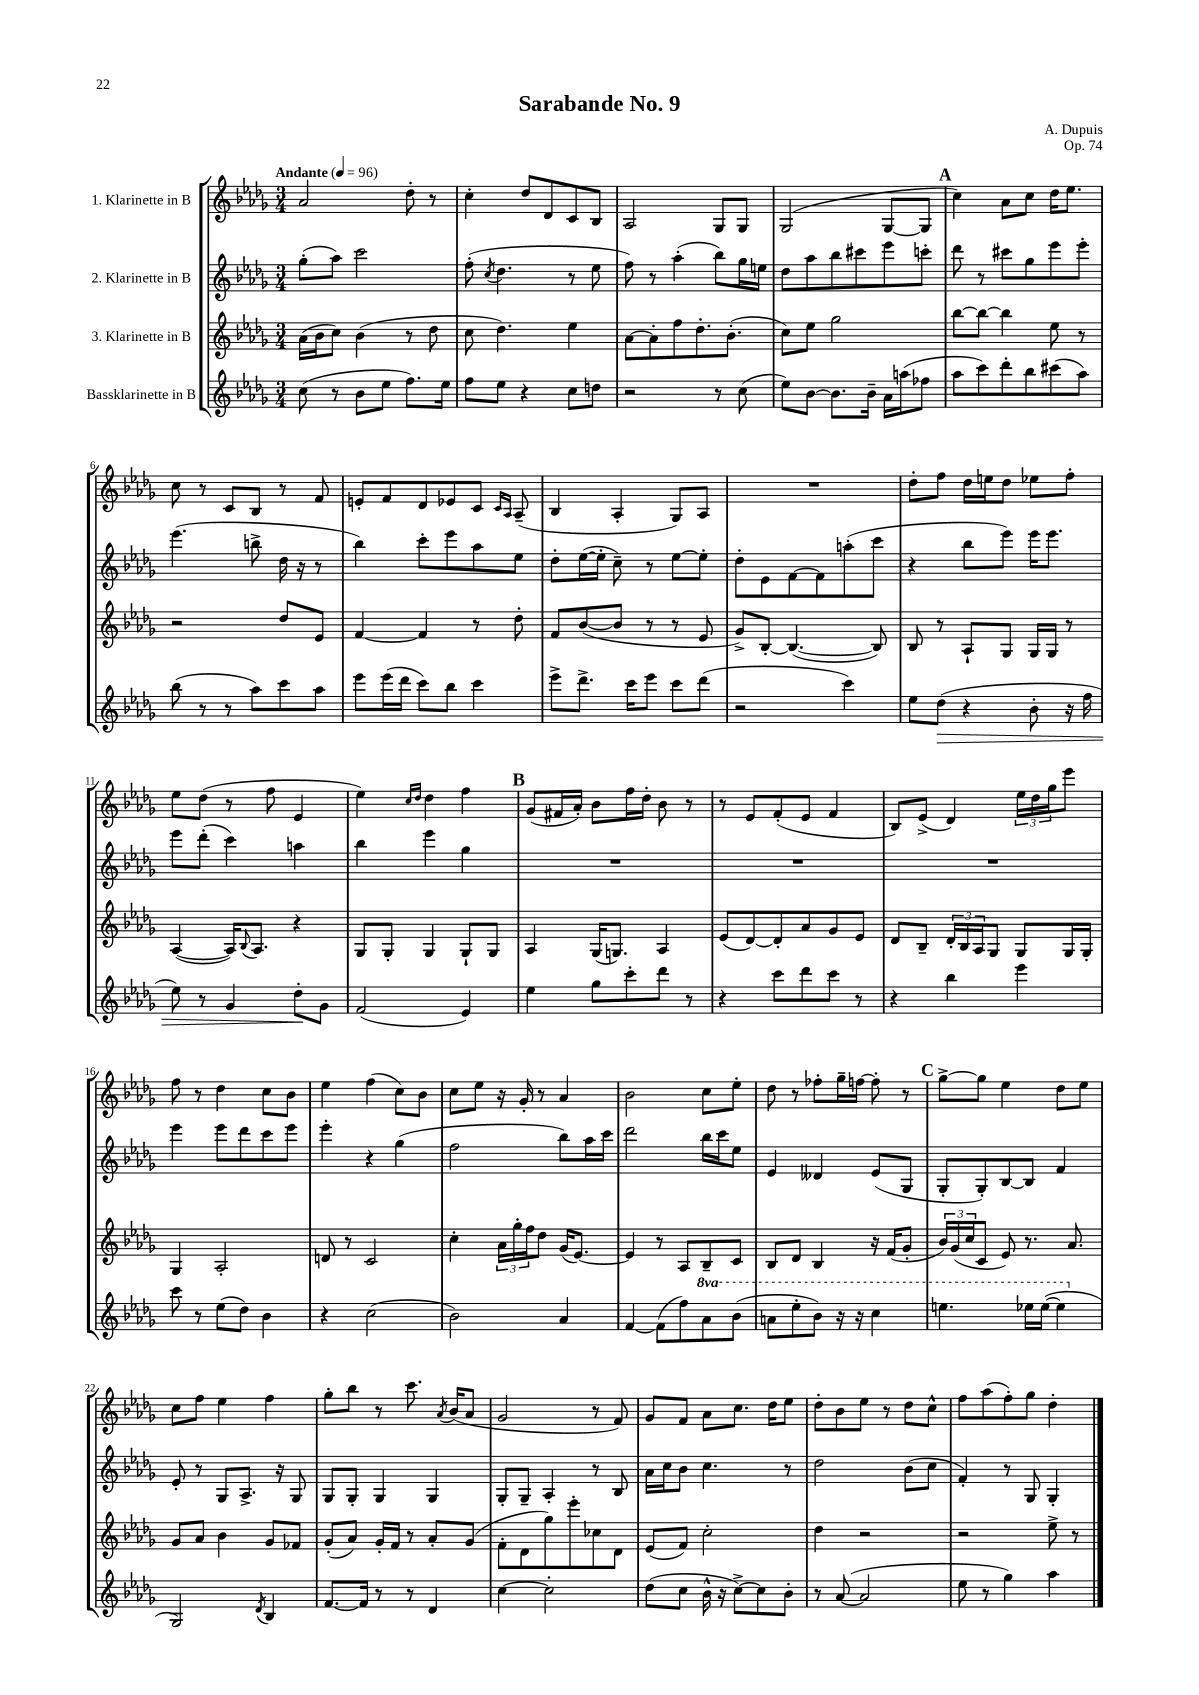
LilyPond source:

\header { title = "Sarabande No. 9" composer = "A. Dupuis" opus = "Op. 74" }
<<
\new StaffGroup <<
\new Staff = "s0" \with { instrumentName = "1. Klarinette in B" } {
    \clef treble \key des \major \numericTimeSignature \time 3/4 \tempo "Andante" 4 = 96
    aes'2 des''8-. r8 |
    c''4-. des''8 des'8 c'8 bes8 |
    aes2 ges8 ges8 |
    ges2( ges8~ ges8 |
    \mark \markup { \bold "A" } c''4) aes'8 c''8 des''16 ees''8. |
    c''8 r8 c'8 bes8 r8 f'8 |
    e'8-. f'8 des'8 ees'8 c'8 \grace { c'16 aes16 } aes8--( |
    bes4 aes4-. ges8) aes8 |
    R2. |
    des''8-. f''8 des''16 e''16 des''8 ees''8 f''8-. |
    ees''8 des''8( r8 f''8 ees'4 |
    ees''4) \grace { c''16 des''16 } des''4 f''4 |
    \mark \markup { \bold "B" } ges'8( fis'16 aes'16-.) bes'8 f''16 des''16-. bes'8 r8 |
    r8 ees'8 f'8-.( ees'8 f'4 |
    bes8) ees'8->( des'4) \tuplet 3/2 { ees''16 des''16 ges''16 } ees'''8 |
    f''8 r8 des''4 c''8 bes'8 |
    ees''4 f''4( c''8) bes'8 |
    c''8 ees''8 r16 ges'16-. r8 aes'4 |
    bes'2 c''8 ees''8-. |
    des''8 r8 fes''8-. ges''16-- f''16~ f''8-. r8 |
    \mark \markup { \bold "C" } ges''8~-> ges''8 ees''4 des''8 ees''8 |
    c''8 f''8 ees''4 f''4 |
    ges''8-. bes''8 r8 c'''8. \acciaccatura { aes'8 } bes'16( aes'8 |
    ges'2 r8 f'8) |
    ges'8 f'8 aes'8 c''8. des''16 ees''8 |
    des''8-. bes'8 ees''8 r8 des''8 c''8-^ |
    f''8 aes''8( f''8-.) ges''8 des''4-. \bar "|." |
}
\new Staff = "s1" \with { instrumentName = "2. Klarinette in B" } {
    \clef treble \key des \major \numericTimeSignature \time 3/4
    ges''8-.( aes''8) c'''2 |
    f''8-.( \acciaccatura { c''8 } des''4. r8 ees''8 |
    f''8) r8 aes''4-.( bes''8) ges''16 e''16 |
    des''8 aes''8 bes''8 cis'''8 ees'''8 c'''8-. |
    \mark \markup { \bold "A" } des'''8 r8 cis'''8 ges''8 ees'''8 ees'''8-. |
    ees'''4.( b''8-> des''16 r16 r8 |
    bes''4) c'''8-. ees'''8 aes''8 ees''8 |
    des''8-. ees''16~( ees''16-. c''8--) r8 ees''8~ ees''8-. |
    des''8-. ees'8 f'8~ f'8 a''8-.( c'''8 |
    r4 bes''8 ees'''8) ees'''16 ees'''8. |
    ees'''8 des'''8-.( c'''4) a''4 |
    bes''4 ees'''4 ges''4 |
    \mark \markup { \bold "B" } R2. |
    R2. |
    R2. |
    ees'''4 ees'''8 des'''8 c'''8 ees'''8 |
    ees'''4-. r4 ges''4( |
    f''2 bes''8) aes''16 c'''16 |
    des'''2 bes''16 c'''16 ees''8 |
    ees'4 deses'4 ees'8( ges8 |
    \mark \markup { \bold "C" } ges8-. ges8-.) bes8~ bes8 f'4 |
    ees'8-. r8 ges8 aes8.-> r16 ges8 |
    ges8 ges8-. ges4 ges4 |
    ges8-. ges8-- aes4-. r8 bes8 |
    aes'16 c''16 bes'8 c''4. r8 |
    des''2 bes'8( c''8 |
    f'4-.) r8 ges8 ges4-. \bar "|." |
}
\new Staff = "s2" \with { instrumentName = "3. Klarinette in B" } {
    \clef treble \key des \major \numericTimeSignature \time 3/4
    aes'16( bes'16 c''8) bes'4( r8 des''8 |
    c''8 des''4.) ees''4 |
    aes'8~ aes'8-. f''8 des''8.-. bes'8.-.( |
    c''8) ees''8 ges''2 |
    \mark \markup { \bold "A" } bes''8~ bes''8~ bes''4 ees''8 r8 |
    r2 des''8 ees'8 |
    f'4~ f'4 r8 des''8-. |
    f'8 bes'8~( bes'8 r8 r8 ees'8 |
    ges'8->) bes8~-. bes4.~( bes8) |
    bes8 r8 aes8-! ges8 ges16 ges16 r8 |
    aes4~( aes16) \appoggiatura { bes8 } aes8. r4 |
    ges8 ges8-. ges4 ges8-! ges8 |
    \mark \markup { \bold "B" } aes4 ges16( g8.) aes4 |
    ees'8( des'8~) des'8-. aes'8 ges'8 ees'8 |
    des'8 bes8-- \tuplet 3/2 { des'16-. bes16 aes16 } ges8 ges8 ges16 ges16-. |
    ges4 aes2-. |
    d'8 r8 c'2 |
    c''4-. \tuplet 3/2 { aes'16 ges''16-. f''16 } des''8 ges'16( ees'8.~) |
    ees'4 r8 aes8 bes8-- c'8 |
    bes8 des'8 bes4 r16 f'16( ges'8-. |
    \mark \markup { \bold "C" } \tuplet 3/2 { bes'16) ges'16( c''16 } c'8 ees'8) r8. aes'8. |
    ges'8 aes'8 bes'4 ges'8 fes'8 |
    ges'8-.( aes'8) ges'16-. f'16 r8 aes'8-. ges'8( |
    f'8-. des'8 ges''8) ees'''8-. ces''8 des'8 |
    ees'8( f'8) c''2-. |
    des''4 r2 |
    r2 ees''8-> r8 \bar "|." |
}
\new Staff = "s3" \with { instrumentName = "Bassklarinette in B" } {
    \clef treble \key des \major \numericTimeSignature \time 3/4 \set Staff.ottavationMarkups = #ottavation-simple-ordinals
    c''8( r8 bes'8 ees''8 f''8.) ees''16 |
    f''8 ees''8 r4 c''8 d''8 |
    r2 r8 c''8( |
    ees''8) bes'8~ bes'8. bes'16-- aes'16 a''16( fes''8 |
    \mark \markup { \bold "A" } aes''8 c'''8) des'''8-. bes''8 cis'''8( aes''8) |
    bes''8( r8 r8 aes''8) c'''8 aes''8 |
    ees'''8 ees'''16( des'''16 c'''8) bes''8 c'''4 |
    ees'''8-> des'''8.-> c'''16 ees'''8 c'''8 des'''8( |
    r2 c'''4) |
    ees''8 des''8\>( r4 bes'8-. r16 f''16 |
    ees''8) r8 ges'4 des''8-.\! ges'8 |
    f'2( ees'4) |
    \mark \markup { \bold "B" } ees''4 ges''8 c'''8-. des'''8 r8 |
    r4 c'''8 des'''8 c'''8 r8 |
    r4 bes''4 ees'''4 |
    c'''8 r8 ees''8( des''8) bes'4 |
    r4 c''2( |
    bes'2) aes'4 |
    f'4~ f'8( f''8) \ottava #1 aes''8 bes''8( |
    a''8 ees'''8-. bes''8) r16 r16 c'''4 |
    \mark \markup { \bold "C" } e'''4. ees'''16 ees'''16~( ees'''4 \ottava #0 |
    ges2) \acciaccatura { des'8 } bes4 |
    f'8.~ f'16 r8 r8 des'4 |
    c''4~ c''2-. |
    des''8( c''8 bes'16-^ r16 c''8~->) c''8 bes'8-. |
    r8 aes'8~( aes'2 |
    ees''8 r8 ges''4) aes''4 \bar "|." |
}
>>
>>
